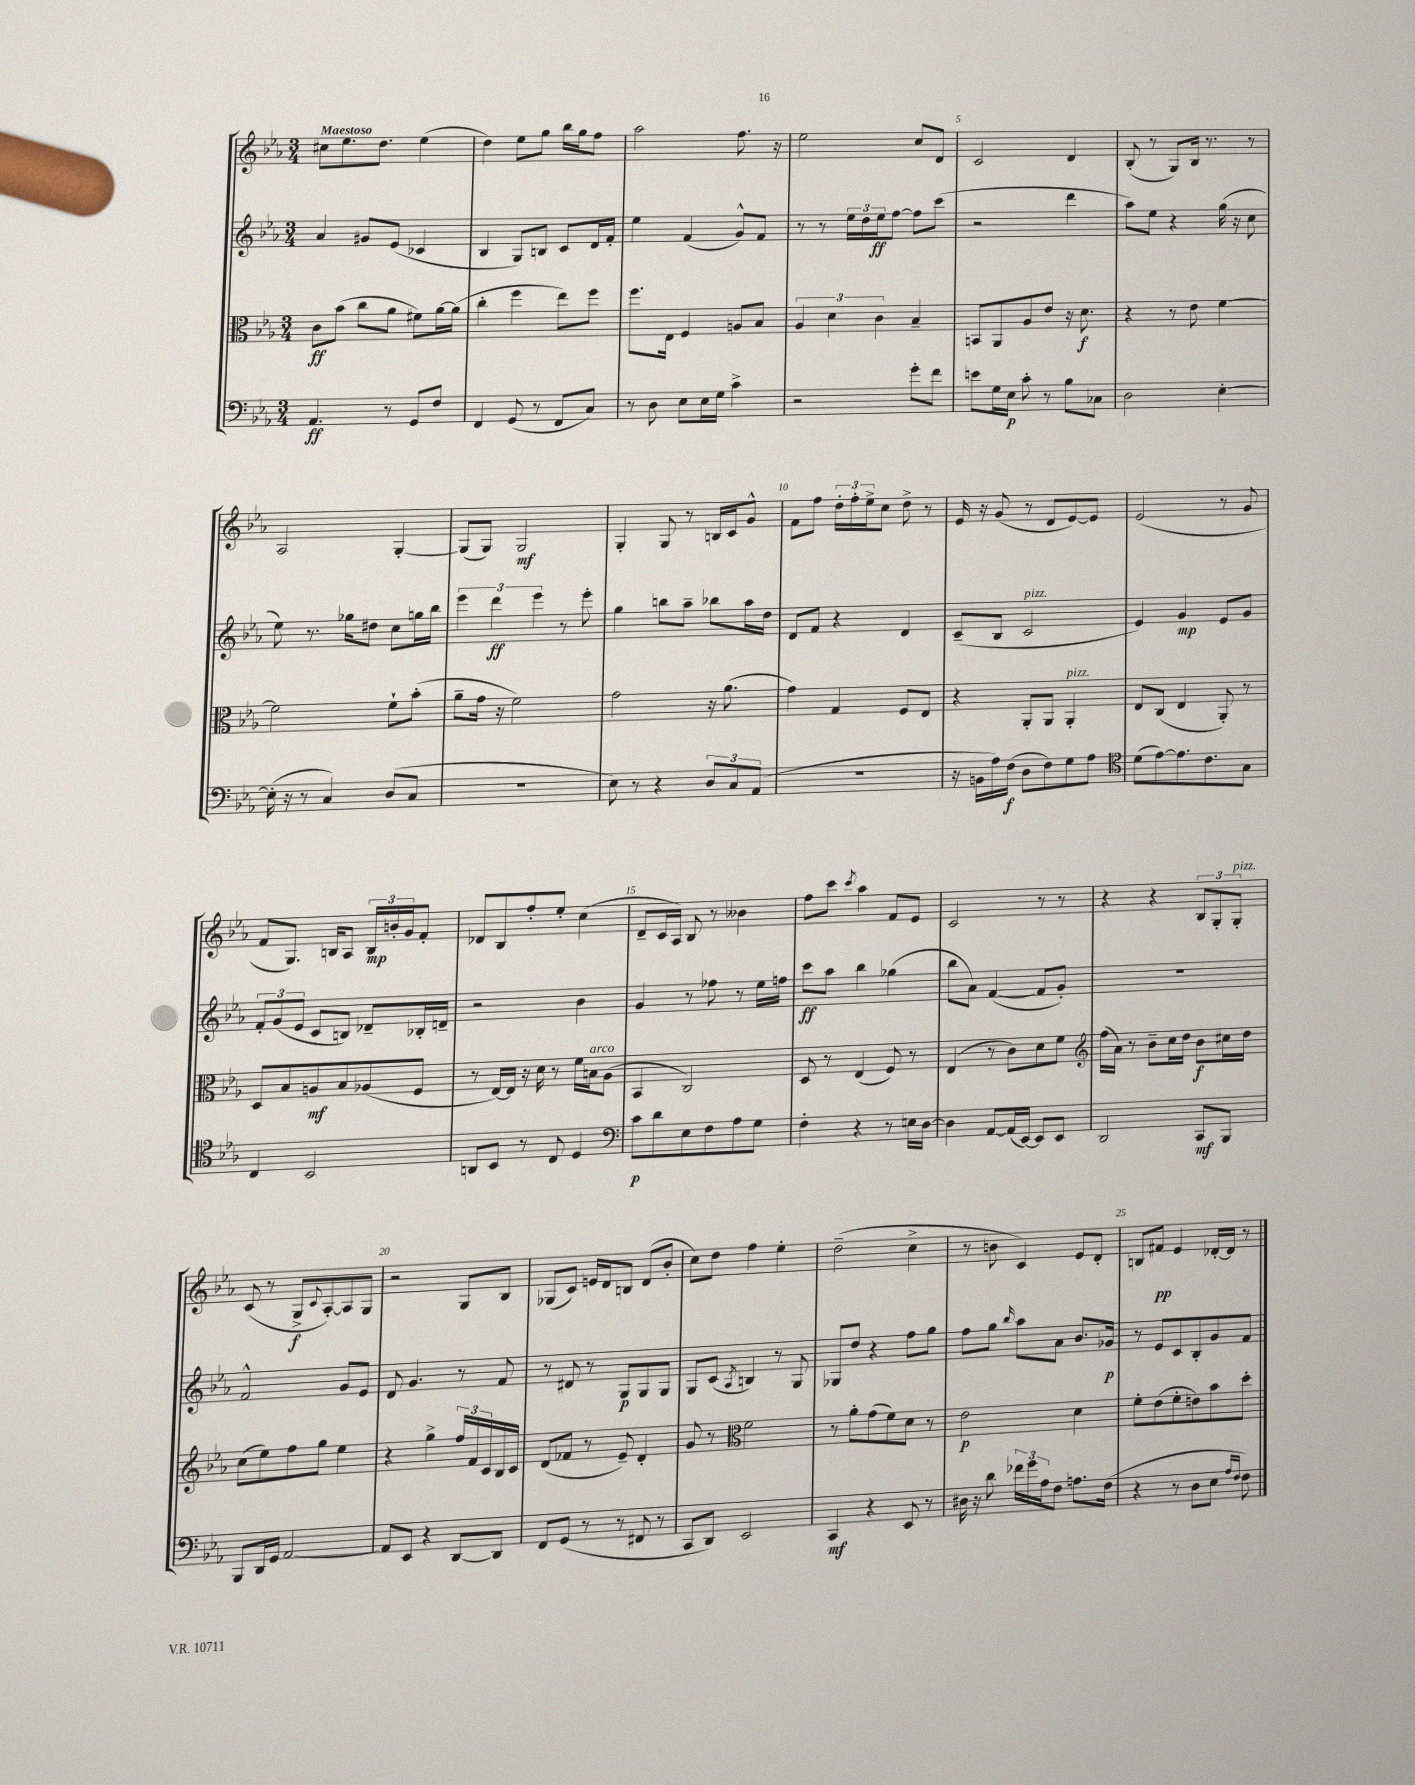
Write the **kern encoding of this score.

**kern	**kern	**kern	**kern
*staff4	*staff3	*staff2	*staff1
*clefF4	*clefC3	*clefG2	*clefG2
*k[b-e-a-]	*k[b-e-a-]	*k[b-e-a-]	*k[b-e-a-]
*M3/4	*M3/4	*M3/4	*M3/4
4.AA-/	8c\L	4a-/	8cc#\L
.	(8b-\J	.	8.ee-\
.	8cc\L	8g#/L	.
.	.	.	8.dd\J
8r	8a-\J	(8e-/J	.
8GG/L	8f#\L)	4c-/	(4ee-\
8F/J	[16a-\L	.	.
.	(16a-\]JJ	.	.
=	=	=	=
4FF/	4cc'\	4B-/	4dd\)
(8GG/	4ff\	8G/L)	8ee-\L
8r	.	8B/J	8gg\J
8FF/L	8ee-\L)	8c/L	16bb-\LL
.	.	.	16gg\J
8C/J)	8ff\J	16d/L	8ff\J
.	.	16f'/JJ	.
=	=	=	=
8r	8.ff\L	4ee-\	2aa-\
8D\	.	.	.
.	16E-\Jk	.	.
8E-\L	4F/	(4f/	.
16E-\L	.	.	.
16G\JJ	.	.	.
4c^\	8A/L	8g^^/L)	8.ff\
.	8B-/J	8f/J	.
.	.	.	16r
=	=	=	=
2r	6A-/	8r	2ee-\
.	.	8r	.
.	6d\	.	.
.	.	24ee-\LL	.
.	.	24dd\	.
.	6c\	24ee-\J	.
.	.	[8ff\J	.
8g'\L	4B-~/	8ff\]L	8cc/L
8f\J	.	(8ccc\J	8d/J
=	=	=	=
8e\L	8BB/L	2r	2c/
16G\L	8AA-/	.	.
16E-\JJ	.	.	.
8c'\	8A-/	.	.
8r	8e-/J	.	.
8B-\L	16r	4ddd\	4d/
.	8.d\	.	.
8C-\J	.	.	.
=	=	=	=
2D\	4r	8aa-\L)	(8B-'/
.	.	8ee-\J	8r
.	8r	4r	8G/L)
.	8e-\	.	16B-/Jk
.	.	.	8.r
[4E-'\	[4f\	(16gg\	.
.	.	16r	.
.	.	8cc\	8r
=	=	=	=
(16E-'\]	2f\]	8ee-\)	2A-/
16r	.	.	.
8r	.	8.r	.
4C/)	.	.	.
.	.	16gg-\LK	.
.	.	8dd#\J	.
(8D/L	8f`\L	8cc\L	[4G'/
8C/J	(8b-'\J	16gg\L	.
.	.	16bb-\JJ	.
=	=	=	=
2.r	8a-~\L	6eee-\	(8G/]L
.	16g\Jk	.	8G/J)
.	.	6ddd\	.
.	16r	.	.
.	2f\)	.	2G/
.	.	6eee-\	.
.	.	8r	.
.	.	8eee-'\	.
=	=	=	=
8E-\)	2g\	4gg\	4G'/
8r	.	.	.
4r	.	8bb\L	8G/
.	.	8aa-~\J	8r
12D/L	16r	8bb-\L	16B/LL
.	(8.a-\	.	16c/J
12C/	.	.	.
.	.	16aa-\L	8g^^/J
(12AA-/J	.	.	.
.	.	16dd\JJ	.
=	=	=	=
2.r	4g\)	8d/L	8f\L
.	.	8f/J	8ff\J
.	4G/	4r	24dd'\LL
.	.	.	24ff'\
.	.	.	24ee-^\J
.	.	.	8cc\J
.	8F/L	4d/	8dd^\
.	8E-/J	.	8r
=	=	=	=
16r	4r	(8c~/L	16e-/
16BB\LL	.	.	16r
16A-\)	.	8B-/J	(8g/
(16F\JJ	.	.	.
8D\L	8AA-'/L	2c/	8r
8F\)	8AA-/J	.	8d/L
8G\	4AA-'/	.	[8e-/)
8A-\J	.	.	8e-/]J
=	=	=	=
*clefC4	*	*	*
(8d\L	8E-/L	4e-/)	(2e-/
[8e-\)	(8C/J	.	.
8.e-\]	4E-/	4g/	.
8.c\	.	.	.
.	8AA-'/)	8e-/L	8r
8G\J	8r	8g/J	8g/
=	=	=	=
4C/	8D/L	12f'/L	8f/L
.	.	(12g/	.
.	8B-/	.	8.G/J)
.	.	12e-/J	.
2BB-/	8A/	8c/L	.
.	.	.	16B/LK
.	8B-/	8B/J)	8A-/J
.	(8A-/	8d-~/L	24B/LL
.	.	.	24b'/
.	.	.	24g/J
.	8F/J	16B-'/L	8f'/J
.	.	16d~/JJ	.
=	=	=	=
8AA/L	8r	2r	8d-/L
8BB-/J	[16E-/LL)	.	8B-/
.	16E-/]JJ	.	.
8r	16r	.	8ff'/
.	16d\	.	.
8C/	8r	.	8ee-'/J
4D/	16f\LL	4b-\	(4cc\
.	16B\J	.	.
.	(8A-\J	.	.
=	=	=	=
*clefF4	*	*	*
8c\L	4BB-/	4g/	8d~/L
8d\	.	.	16c/L
.	.	.	16A-/JJ)
8E-\	2C/)	8r	8B-/
8F\	.	8ff-\	8r
8A-\	.	8r	4b--\
8G\J	.	16ee-\LL	.
.	.	16ff\JJ	.
=	=	=	=
4F'\	8D/	8ccc\L	8ff\L
.	8r	8aa-\J	8ccc\J
.	.	.	8qccc/
4r	(4E-/	4bb-\	4aa-\
8r	8F/)	(4gg-\	8f/L
16E\LL	8r	.	8e-/J
[16D\JJ	.	.	.
=	=	=	=
4D\]	(4E-/	8bb-\L	2c/
.	.	8a-\J)	.
[8AA-/L	8r	([4f/	.
(16AA-/]L	8c\L)	.	.
[16EE-/JJ)	.	.	.
8EE-/]L	8d\	8f/]L	8r
8EE-/J	8f\J	8g'/J)	8r
=	=	=	=
*	*clefG2	*	*
2DD/	(16ff\LL	2.r	4r
.	16a-\JJ)	.	.
.	8r	.	.
.	8b-~\L	.	4r
.	16cc\L	.	.
.	16dd\JJ	.	.
8CC/L	8b-\L	.	12B-/L
.	.	.	12G'/
8BBB-/J	16cc#\L	.	.
.	.	.	12G'/J
.	16dd\JJ	.	.
=	=	=	=
8BBB-/L	(8cc\L	2f^^/	(8c/
16DD/L	8ee-\)	.	8r
16GG/JJ	.	.	.
[2AA-/	8ff\	.	8G^/L
.	.	.	8qqc/
.	8gg\J	.	[8A-'/)
.	4ee-\	8g/L	8A-/]
.	.	8e-/J	8G/J
=	=	=	=
8AA-/]L	4r	8d/	2r
8EE-/J	.	4.g/	.
4r	4gg^\	.	.
[8DD/L	24ff/LL	8r	8G/L
.	24f/	.	.
.	24c/	.	.
8DD/]J	16B-/	8f/	8B-/J
.	16c/JJ	.	.
=	=	=	=
8FF/L	(8d/L	8r	(8G-/L
(8GG/J	8f-/J	8d#/	8c/J)
8r	8r	8r	16e/LL
.	.	.	16d/J
8r	8e-~/)	8G/L	8B/J
8FF#/	4d'/	8G/	(8d/L
8r	.	8G/J	8b-'/J
=	=	=	=
8CC/L	8g/	8G/L	8cc\L)
8DD/J)	8r	(8c/J	8dd\J
*	*clefC3	*	*
.	.	8qA-/	.
2EE-/	2f\	4B/)	4ff\
.	.	8r	4ee-'\
.	.	8G/	.
=	=	=	=
4CC/	8r	8G-/L	(2dd~\
.	8a-'\L	8dd/J	.
4r	(8g\	4r	.
.	8f\)	.	.
8EE-/	8d\J	8ff\L	4cc^\
8r	8r	8gg\J	.
=	=	=	=
16D#\	2e-\	8ff\L	8r
16r	.	.	.
8d\	.	8gg\J	8b\
.	.	16qqbb-/	.
24f-\LL	.	8aa-\L	4c/)
24g\	.	.	.
24A-\J	.	.	.
8F\J	.	8a-\J	.
8.A\L	4d\	8.b-/L	8e-/L
.	.	.	8d'/J
(16F\Jk	.	16g-/Jk	.
=	=	=	=
4r	8f'\L	8r	8B/L
.	(8e-\	8e-/L	8f#/J
8r	8f'\	8c/	4e-/
8D\L	8e\)	8B-'/	.
8E-\J	8b-\	8g/	[16d-'/LL
.	.	.	16d-/]JJ
16qqA-/LL	.	.	.
16qqF/JJ	.	.	.
8F\)	8dd'\J	8f/J	8r
==	==	==	==
*-	*-	*-	*-
